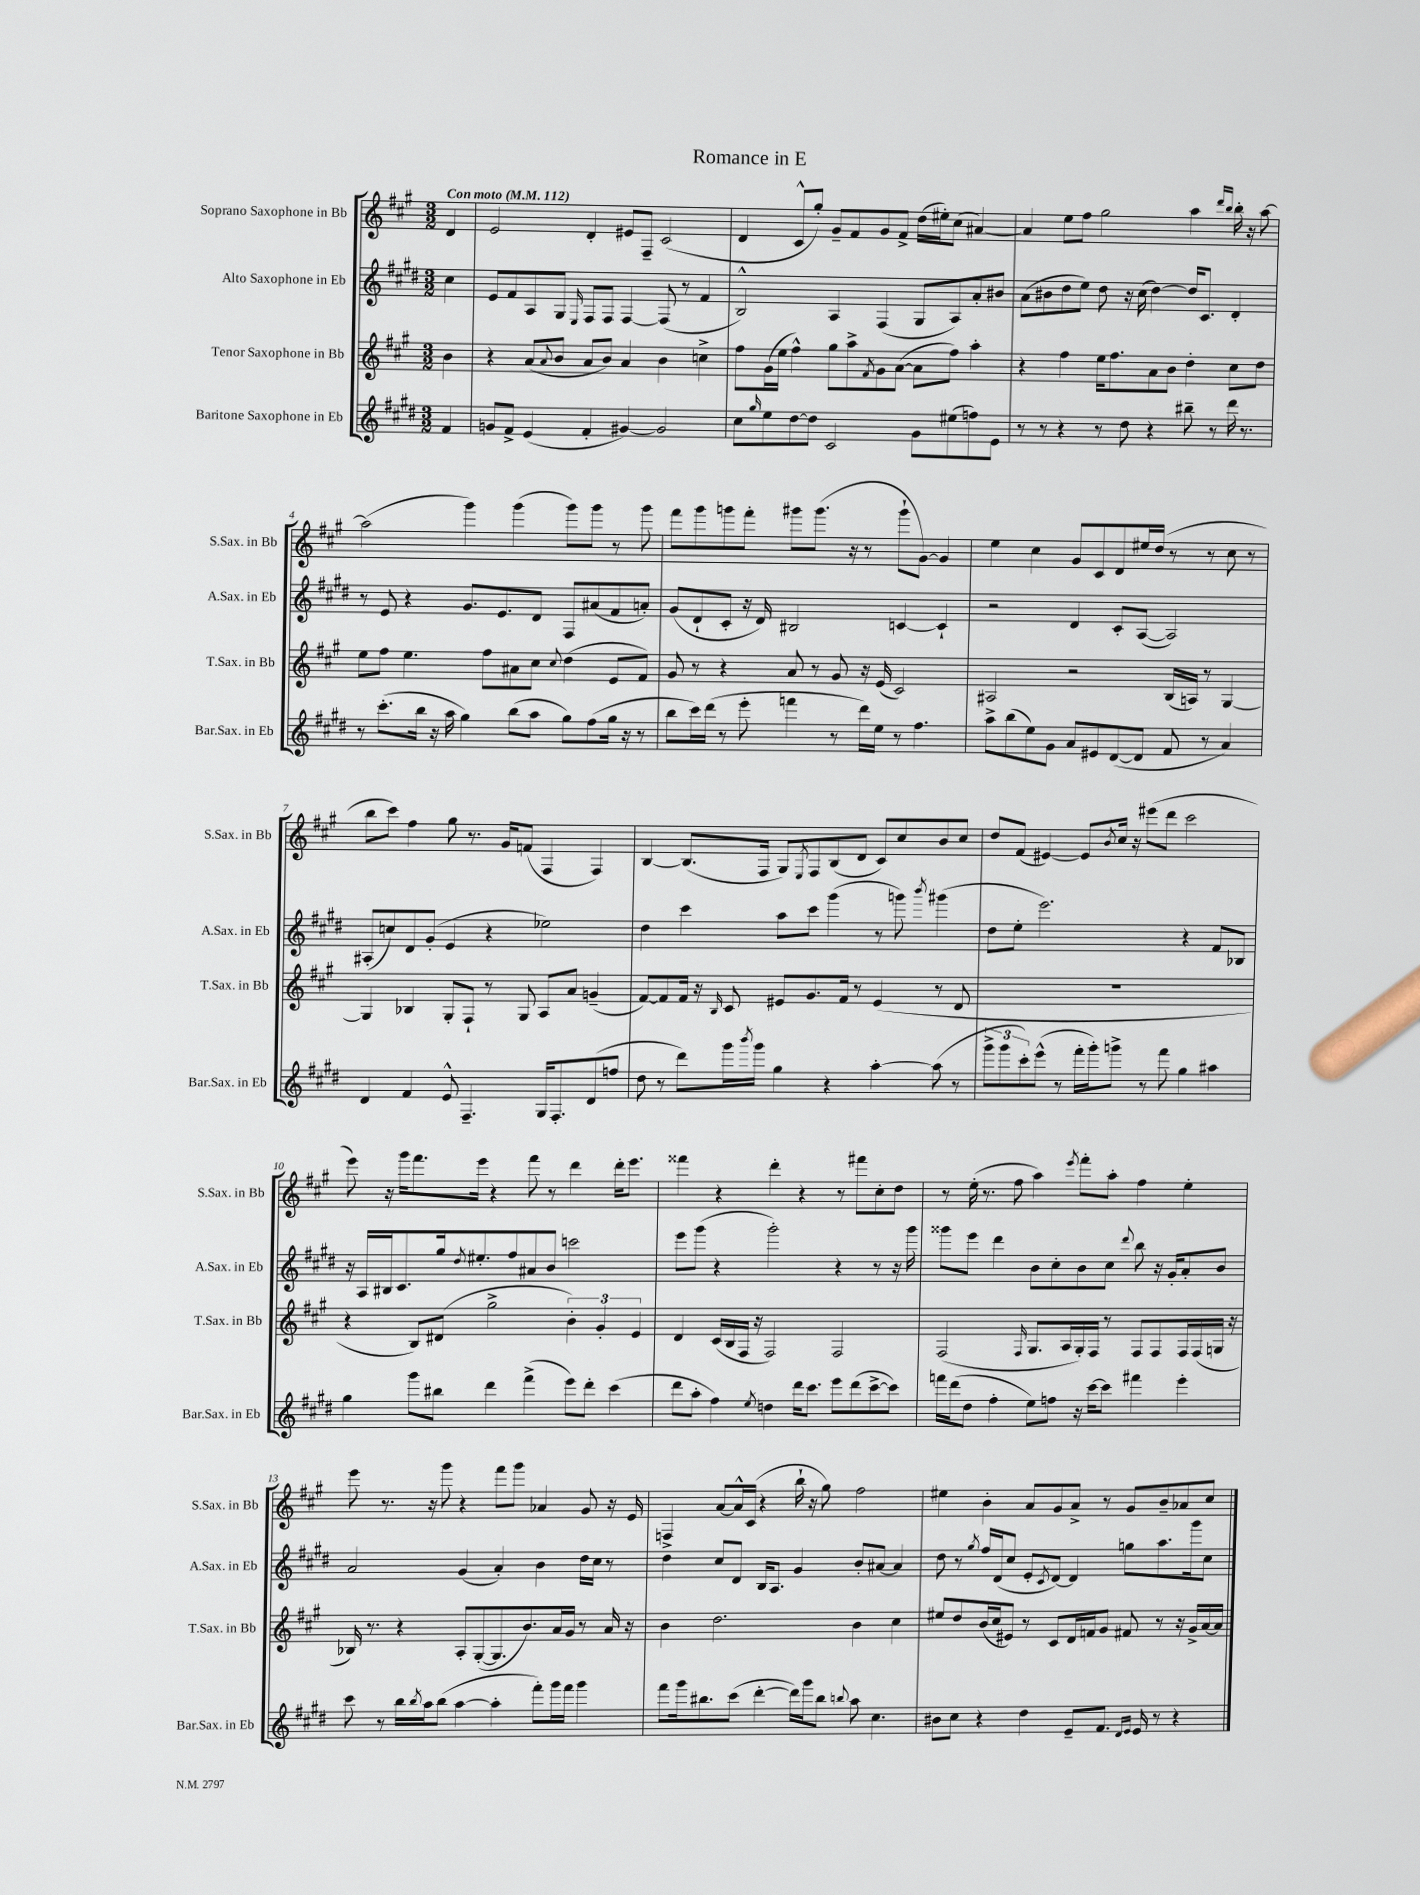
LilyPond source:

\header { title = "Romance in E" }
<<
\new StaffGroup <<
\new Staff = "s0" \with { instrumentName = "Soprano Saxophone in Bb" shortInstrumentName = "S.Sax. in Bb" } {
    \clef treble \key a \major \numericTimeSignature \time 3/2 \partial 4 \tempo "Con moto" 4 = 112
    d'4 |
    e'2 d'4-. eis'8 fis8-- cis'2( |
    d'4 cis'8-^ gis''8-.) gis'8-- fis'8 gis'8 fis'8-> d''16( eis''16-.) cis''8( ais'4~) |
    ais'4 e''8 fis''8 gis''2 a''4 \grace { d'''16 b''16 } b''16-. r16 a''8~ |
    a''2( gis'''4) gis'''4( gis'''8) gis'''8 r8 gis'''8 |
    fis'''8 gis'''8 g'''8 fis'''8-. gis'''8 gis'''8.( r16 r8 gis'''8-! gis'8~) gis'4 |
    e''4 cis''4 gis'8 cis'8 d'8 eis''16 d''16( r8 r8 cis''8 r8 |
    b''8 cis'''8) fis''4 gis''8 r8. gis'16 f'8( fis4 fis4) |
    b4~ b8.( fis16 gis8) \acciaccatura { e8 } fis8 b8( d'8 cis'8) cis''8 b'8 cis''8 |
    d''8 fis'8( eis'4~) eis'8 \acciaccatura { b'8 } cis''16 r16 eis'''8( d'''8 cis'''2 |
    e'''8) r16 gis'''16 fis'''8. e'''16 r4 fis'''8 r8 d'''4 d'''16-. e'''8. |
    fisis'''4 r4 d'''4-. r4 r8 fis'''8 cis''8-. d''8 |
    r8 e''16-.( r8. fis''8 a''4) \acciaccatura { e'''8 } fis'''8-. a''8-. fis''4 e''4-. |
    e'''8 r8. r16 gis'''8 r4 fis'''8 gis'''8 aes'4 gis'8 r16 e'16 |
    f4-> a'8~ a'16-^ cis'16( r4 b''16-! r16 gis''8) fis''2 |
    eis''4 b'4-. a'8 gis'8 a'8-> r8 gis'8 b'8-- aes'8 cis''8 \bar "|." |
}
\new Staff = "s1" \with { instrumentName = "Alto Saxophone in Eb" shortInstrumentName = "A.Sax. in Eb" } {
    \clef treble \key e \major \numericTimeSignature \time 3/2 \partial 4
    cis''4 |
    e'8 fis'8 a8 gis8 \grace { e16 } fis8 fis8 fis4~ fis8( r8 fis'4 |
    b2-^) a4 fis4( gis8 a8) a'8-. bis'8 |
    a'8( bis'8 dis''8 e''8) dis''8 r16 cis''16( dis''4~) dis''16 cis'8. dis'4-. |
    r8 e'8 r4 gis'8. e'8. dis'8 fis8 ais'8( fis'8 a'8-.) |
    gis'8( dis'8-! cis'8-. r16 dis'16) bis2 c'4~ c'4-! |
    r2 dis'4 cis'8-. a8~( a2) |
    ais8-.( c''8) dis'8 gis'8-.( e'4 r4 ees''2) |
    dis''4 cis'''4 a''8 cis'''8 gis'''4( r8 g'''8) \acciaccatura { b'''8 } gis'''4( |
    dis''8 e''8-. e'''2.) r4 fis'8 bes8 |
    r16 a16 bis16 cis'8. gis''16 \acciaccatura { dis''8 } eis''8.-. fis''8 ais'8 b'8 c'''2 |
    e'''8 gis'''8( r4 gis'''2-.) r4 r8 r16 gis'''16 |
    gisis'''8 e'''8 dis'''4 b'8 cis''8-. b'8 cis''8 \appoggiatura { dis'''8 } b''8 r16 gis'16-. a'8-. b'8 |
    a'2 gis'4( a'4-.) b'4 dis''16 cis''16 r8 |
    dis''4 cis''8 dis'8 b16 a8. gis'4 b'8-. ais'8~ ais'4 |
    dis''8 r8 \acciaccatura { gis''8 } fis''16 dis'16( cis''8 e'8-. \acciaccatura { cis'8 } dis'8~) dis'4 g''8 a''8. gis'''16 cis''8 \bar "|." |
}
\new Staff = "s2" \with { instrumentName = "Tenor Saxophone in Bb" shortInstrumentName = "T.Sax. in Bb" } {
    \clef treble \key a \major \numericTimeSignature \time 3/2 \partial 4
    b'4 |
    r4 a'8( \appoggiatura { a'8 } b'8 a'8 b'8) a'4 b'4 c''4-> |
    fis''8 gis'16( e''16 fis''4-^) gis''8 a''8-> \acciaccatura { fis'8 } gis'8 a'8~( a'8 fis''8) a''4-. |
    r4 fis''4 e''16 fis''8. a'8 b'8 d''4-. cis''8 d''8 |
    e''8 fis''8 e''4. fis''8 ais'8 cis''8 \appoggiatura { cis''8 } d''4( e'8 fis'8) |
    gis'8 r8 r4 a'8 r8 gis'8 r16 e'16( cis'2) |
    ais2 r2 b16( a16) r8 gis4~ |
    gis4 bes4 gis8-. fis8-! r8 gis8 a8 a'8 g'4--( |
    fis'8~) fis'8 fis'16 r16 \grace { b16 } cis'8 eis'8 gis'8. fis'16 r8 eis'4( r8 d'8 |
    R1. |
    r4 b8) dis'8( gis''2-> \tuplet 3/2 { b'4-.) gis'4-. e'4 } |
    d'4 cis'16( b16 fis16 r16 fis2) fis2 |
    fis2( \grace { fis16 } gis8. a16 gis16-.) fis16 r8 fis8 fis8 fis16 fis16( g16 r16 |
    bes16) r8. r4 a8-. gis8~-.( gis8. b'8.) a'16 gis'16 r8 a'16 r16 |
    b'4 d''2. b'4 cis''4 |
    eis''8 d''8 b'16( cis''16 eis'8) r8 cis'8 d'16 f'16 gis'8 fis'8 r8 r16 gis'16-> a'16~ a'16 \bar "|." |
}
\new Staff = "s3" \with { instrumentName = "Baritone Saxophone in Eb" shortInstrumentName = "Bar.Sax. in Eb" } {
    \clef treble \key e \major \numericTimeSignature \time 3/2 \partial 4
    fis'4 |
    g'8 fis'8-> e'4( fis'4-. gis'4~) gis'2 |
    cis''8 \grace { gis''16 } e''8 dis''8~ dis''8 cis'2 gis'8 eis''8( f''8) e'8 |
    r8 r8 r4 r8 dis''8 r4 bis''8-- r8 dis'''16 r8. |
    r8 cis'''8.-.( b''16 r16 a''16 gis''4) b''8( a''8 gis''8) fis''8( gis''16 r16 r8 |
    b''8 cis'''16) dis'''16( r8 e'''8-. f'''4 r8 dis'''16) e''16 r8 fis''4. |
    a''8-> b''8( e''8) gis'8 a'8 eis'8 dis'8~( dis'8 fis'8 r8 a'4) |
    dis'4 fis'4 e'8-^ fis4.-- gis16 fis8.-. dis'8( f''8 |
    dis''8 r8 dis'''8) gis'''16 \acciaccatura { b'''8 } gis'''16 gis''4 r4 a''4~-. a''8( r8 |
    \tuplet 3/2 { gis'''8-> gis'''8 cis'''8-.) } e'''8-^( r8 fis'''16-. gis'''16-.) g'''8-> r8 fis'''8 gis''4 ais''4 |
    gis''4 gis'''8 bis''8 dis'''4 fis'''4->( e'''8) dis'''8-. cis'''4( |
    dis'''8 a''8-. fis''4) \acciaccatura { e''8 } d''4 dis'''16 cis'''8. e'''8 dis'''8( cis'''8~-> cis'''8) |
    f'''16 dis'''16( dis''8 fis''4-. e''8) f''8 r16 cis'''16~ cis'''8 fis'''4 e'''4-. |
    cis'''8 r8 b''16 \acciaccatura { b''8 } a''16 b''8( a''4~ a''4-. fis'''8-.) gis'''16 fis'''16 gis'''4 |
    fis'''8 gis'''16 bis''8. cis'''8( dis'''4~-. dis'''16) gis'''16 bis''8 \appoggiatura { b''8 } a''8 cis''4. |
    bis'8 cis''8 r4 dis''4 e'8-- fis'8. \grace { dis'16 e'16 } e'16 r8 r4 \bar "|." |
}
>>
>>
